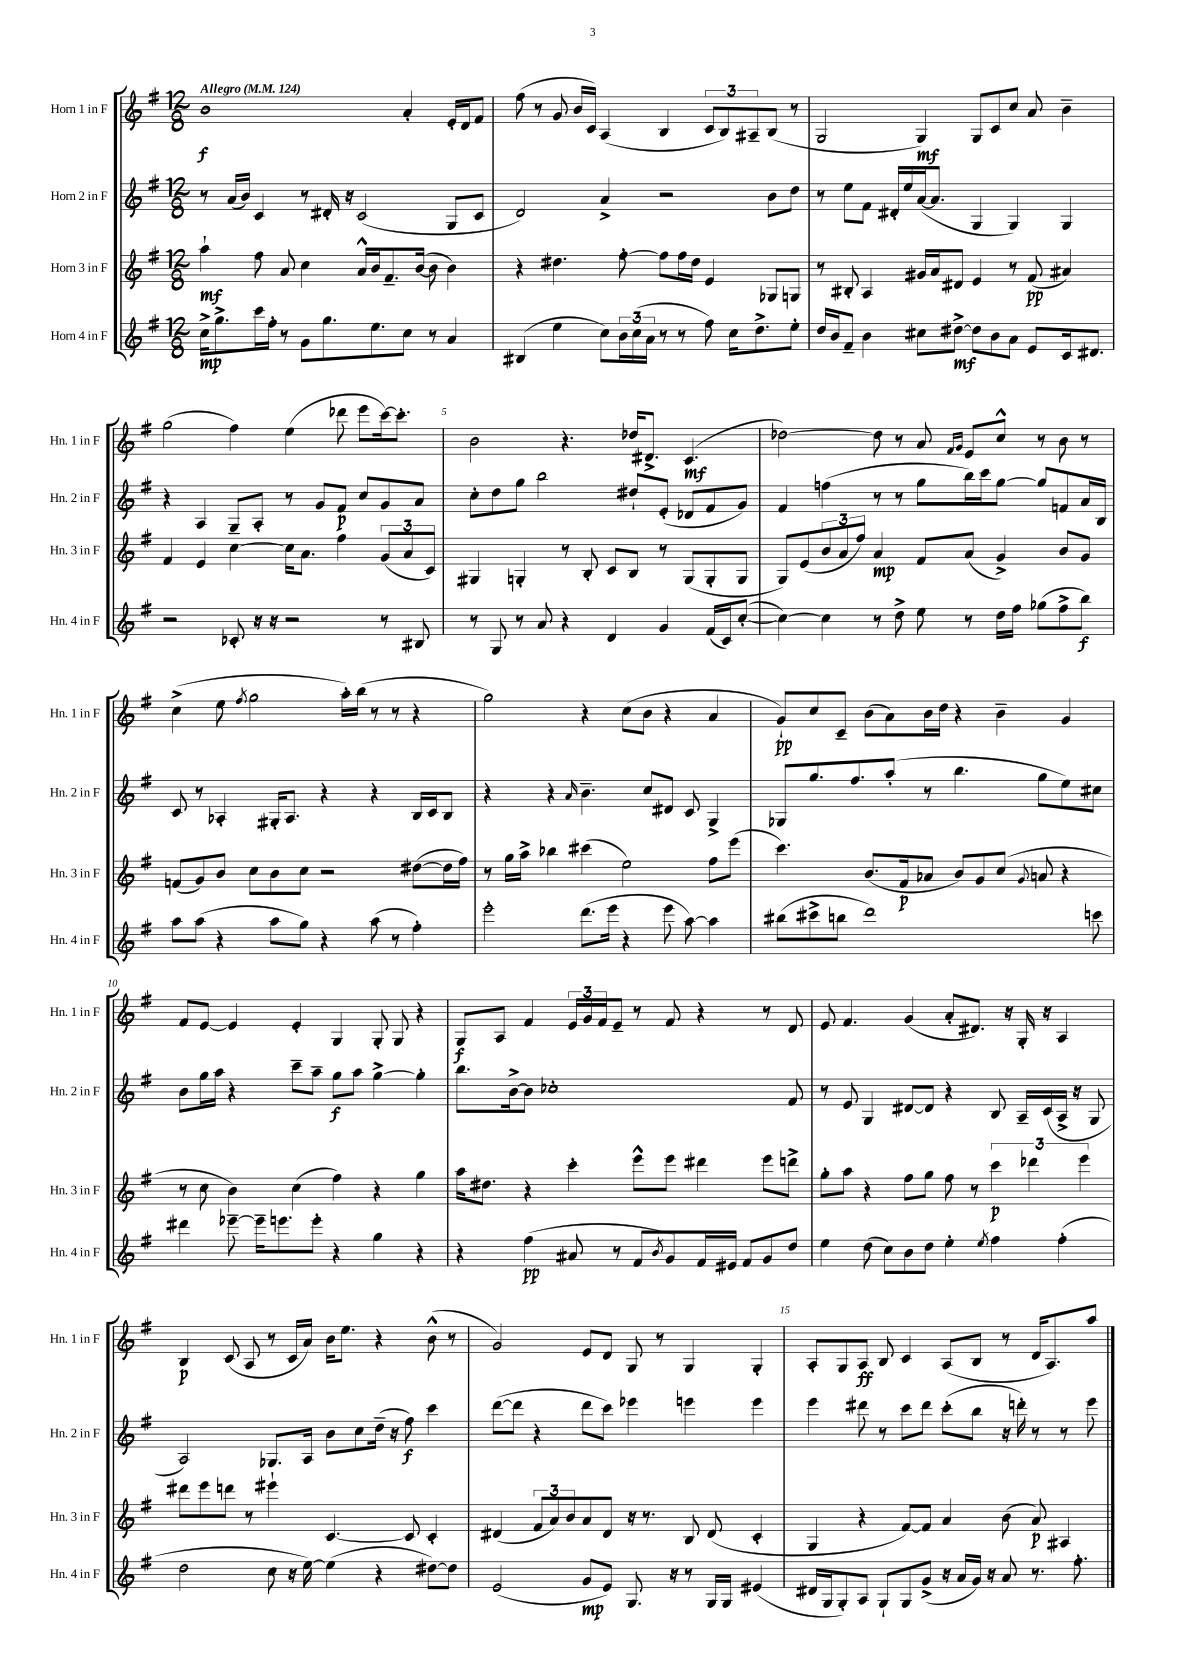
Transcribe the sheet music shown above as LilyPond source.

<<
\new StaffGroup <<
\new Staff = "s0" \with { instrumentName = "Horn 1 in F" shortInstrumentName = "Hn. 1 in F" } {
    \clef treble \key g \major \numericTimeSignature \time 12/8 \tempo "Allegro" 4 = 124
    b'1\f a'4-. e'16-. d'16 fis'8 |
    fis''8( r8 g'8 b'16 c'16) a4( b4 \tuplet 3/2 { c'8 b8) ais8-- } b8( r8 |
    g2 g4\mf) g8 c'8 c''8 a'8 b'4-- |
    g''2( fis''4) e''4( des'''8 e'''8 c'''16~) c'''8.-. |
    b'2 r4. des''16 dis'8.-> c'4.\mf( |
    des''2~) des''8 r8 a'8 \grace { fis'16 g'16 } e'8 c''8-^ r8 b'8 r8 |
    c''4->( e''8 \acciaccatura { fis''8 } g''2 a''16-.) b''16( r8 r8 r4 |
    g''2) r4 c''8( b'8 r4 a'4 |
    g'8-!\pp) c''8 c'8-- b'8( a'8) b'16 d''16 r4 b'4-- g'4 |
    fis'8 e'8~ e'4 e'4-. g4 g8-. g8 r4 |
    g8\f a8 fis'4 \tuplet 3/2 { e'16 g'16 fis'16 } e'8-- r8 fis'8 r4 r8 d'8 |
    e'8 fis'4. g'4( a'8-. dis'8.) r16 g16-. r16 a4 |
    b4\p c'8( a8 r8 c'16 a'16) b'16 e''8. r4 b'8-^( r8 |
    g'2) e'8 d'8 g8 r8 g4 g4-. |
    a8-. g8 a8\ff b8 c'4 a8( b8 r8 d'16 a8.) a''8 \bar "|." |
}
\new Staff = "s1" \with { instrumentName = "Horn 2 in F" shortInstrumentName = "Hn. 2 in F" } {
    \clef treble \key g \major \numericTimeSignature \time 12/8
    r8 a'16( b'16) c'4 r8 dis'16-. r16 c'2( g8 c'8 |
    d'2) a'4-> r2 b'8 d''8 |
    r8 e''8 fis'8 dis'16-. e''16 a'16~( a'8. g4 g4) g4 |
    r4 a4 g8-- a8-. r8 g'8 fis'8\p c''8 g'8 a'8 |
    c''8-. d''8 g''8 b''2 dis''8-! e'8-.( des'8 fis'8 g'8) |
    fis'4 f''4( r8 r8 g''8 b''16) c'''16 g''8~ g''8 f'8 a'16 b16 |
    c'8 r8 aes4-. gis16-. aes8. r4 r4 b16 c'16 b8 |
    r4 r4 \grace { a'16 } b'4.-- c''8 dis'8 c'8 g4-> |
    ges8 g''8. fis''8. a''8-.( r8 b''4. g''8 e''8) cis''8 |
    b'8 g''16 a''16 r4 c'''8-- a''8-- g''8\f a''8 g''4~-> g''4-. |
    b''8. b'16~-> b'8 ces''1-. fis'8 |
    r8 e'8 g4 dis'8~ dis'8 r4 b8 a16-- c'16( a16-> r16 g8 |
    a2) ges8. a16 b'8 c''8 d''16--( r16 fis''8\f) c'''4 |
    d'''8~( d'''8 r4 d'''8 c'''8) ees'''4 e'''4 e'''4 |
    e'''4 dis'''8 r8 c'''8 dis'''8 c'''8-.( b''8 r16 d'''16-.) r8 r8 e'''8 \bar "|." |
}
\new Staff = "s2" \with { instrumentName = "Horn 3 in F" shortInstrumentName = "Hn. 3 in F" } {
    \clef treble \key g \major \numericTimeSignature \time 12/8
    a''4-!\mf fis''8 a'8 c''4 a'16-^ b'16 fis'8.-- b'16~( b'8 b'4) |
    r4 dis''4. fis''8~-. fis''8 fis''16 dis''16 e'4 ges8 g8 |
    r8 bis8-. a4 gis'16 a'16 dis'8 e'4 r8 fis'8\pp( ais'4) |
    fis'4 e'4 c''4~ c''16 a'8. fis''4 \tuplet 3/2 { g'8( a'8 c'8) } |
    gis4 g4-. r8 b8-. c'8 b8 r8 g8( g8-. g8 |
    g8) e'8( \tuplet 3/2 { b'8 a'8 fis''8) } a'4\mp fis'8 a'8( g'4->) b'8 g'8 |
    f'8( g'8) b'8 c''8 b'8 c''8 r2 dis''8~( dis''16 fis''16) |
    r8 g''16 a''16-> bes''4 cis'''4( e''2) fis''8 e'''8( |
    c'''4.) b'8.( fis'16\p aes'8 b'8) g'8 c''8( \appoggiatura { g'8 } a'8 r4 |
    r8 c''8 b'4) c''4( fis''4) r4 g''4 |
    a''16 dis''8. r4 c'''4-. e'''8-^ e'''8 dis'''4 e'''8 d'''8-> |
    g''8-. a''8 r4 fis''8 g''8 fis''8 r8 \tuplet 3/2 { c'''4\p des'''4 e'''4 } |
    dis'''8 e'''8 d'''8 r8 eis'''4-! c'4.~ c'8 c'4-. |
    dis'4( \tuplet 3/2 { fis'8 a'8) b'8 } a'8 dis'8 r16 r8. b8 dis'8( c'4-. |
    g4 r4 fis'8~) fis'8 a'4 b'8( a'8\p) ais4 \bar "|." |
}
\new Staff = "s3" \with { instrumentName = "Horn 4 in F" shortInstrumentName = "Hn. 4 in F" } {
    \clef treble \key g \major \numericTimeSignature \time 12/8
    c''16->\mp g''8.-> c'''16 fis''16-. r8 g'8 g''8. e''8. c''8 r8 a'4 |
    bis4( e''4 c''8) \tuplet 3/2 { b'16 c''16( a'16 } r8 r8 fis''8) c''16 d''8.-> e''8-. |
    d''16 b'16 fis'8-- b'4 cis''8 dis''8~->\mf dis''8 b'8 a'8 e'8 c'16 dis'8. |
    r2 ces'8-. r16 r16 r2 r8 bis8 |
    r8 g8 r8 a'8 r4 d'4 g'4 fis'16( c'16) c''8~-.( |
    c''4~) c''4 r8 d''8-> e''8 r8 d''16 fis''16 ges''8( fis''8-> b''8\f) |
    a''8 a''8( r4 a''8 g''8) r4 a''8( r8 fis''4-.) |
    e'''2-. d'''8.( e'''16 r4 e'''8 a''8~) a''4 |
    bis''8( cis'''8-> b''8 d'''1) c'''8 |
    dis'''4 ees'''8~-- ees'''16-- e'''8. e'''8-. r4 g''4 r4 |
    r4 fis''4\pp( ais'8 r8 fis'8 \acciaccatura { b'8 } g'8) fis'16 eis'16 fis'8 g'8 d''8 |
    e''4 d''8( c''8) b'8 d''8 e''4-. \acciaccatura { e''8 } fis''4 fis''4-.( |
    d''2 c''8 r16 e''16~) e''4( r4 dis''8~) dis''8 |
    e'2( g'8\mp e'8) g8. r16 r8 g16 g16 eis'4( |
    dis'16 g16 g8-.) a8 g8-! g8 g'8->( r16 a'16 g'16) r16 a'8 r8. fis''8.-. \bar "|." |
}
>>
>>
\layout { \context { \Score \override BarNumber.break-visibility = ##(#f #t #t) barNumberVisibility = #(every-nth-bar-number-visible 5) } }
